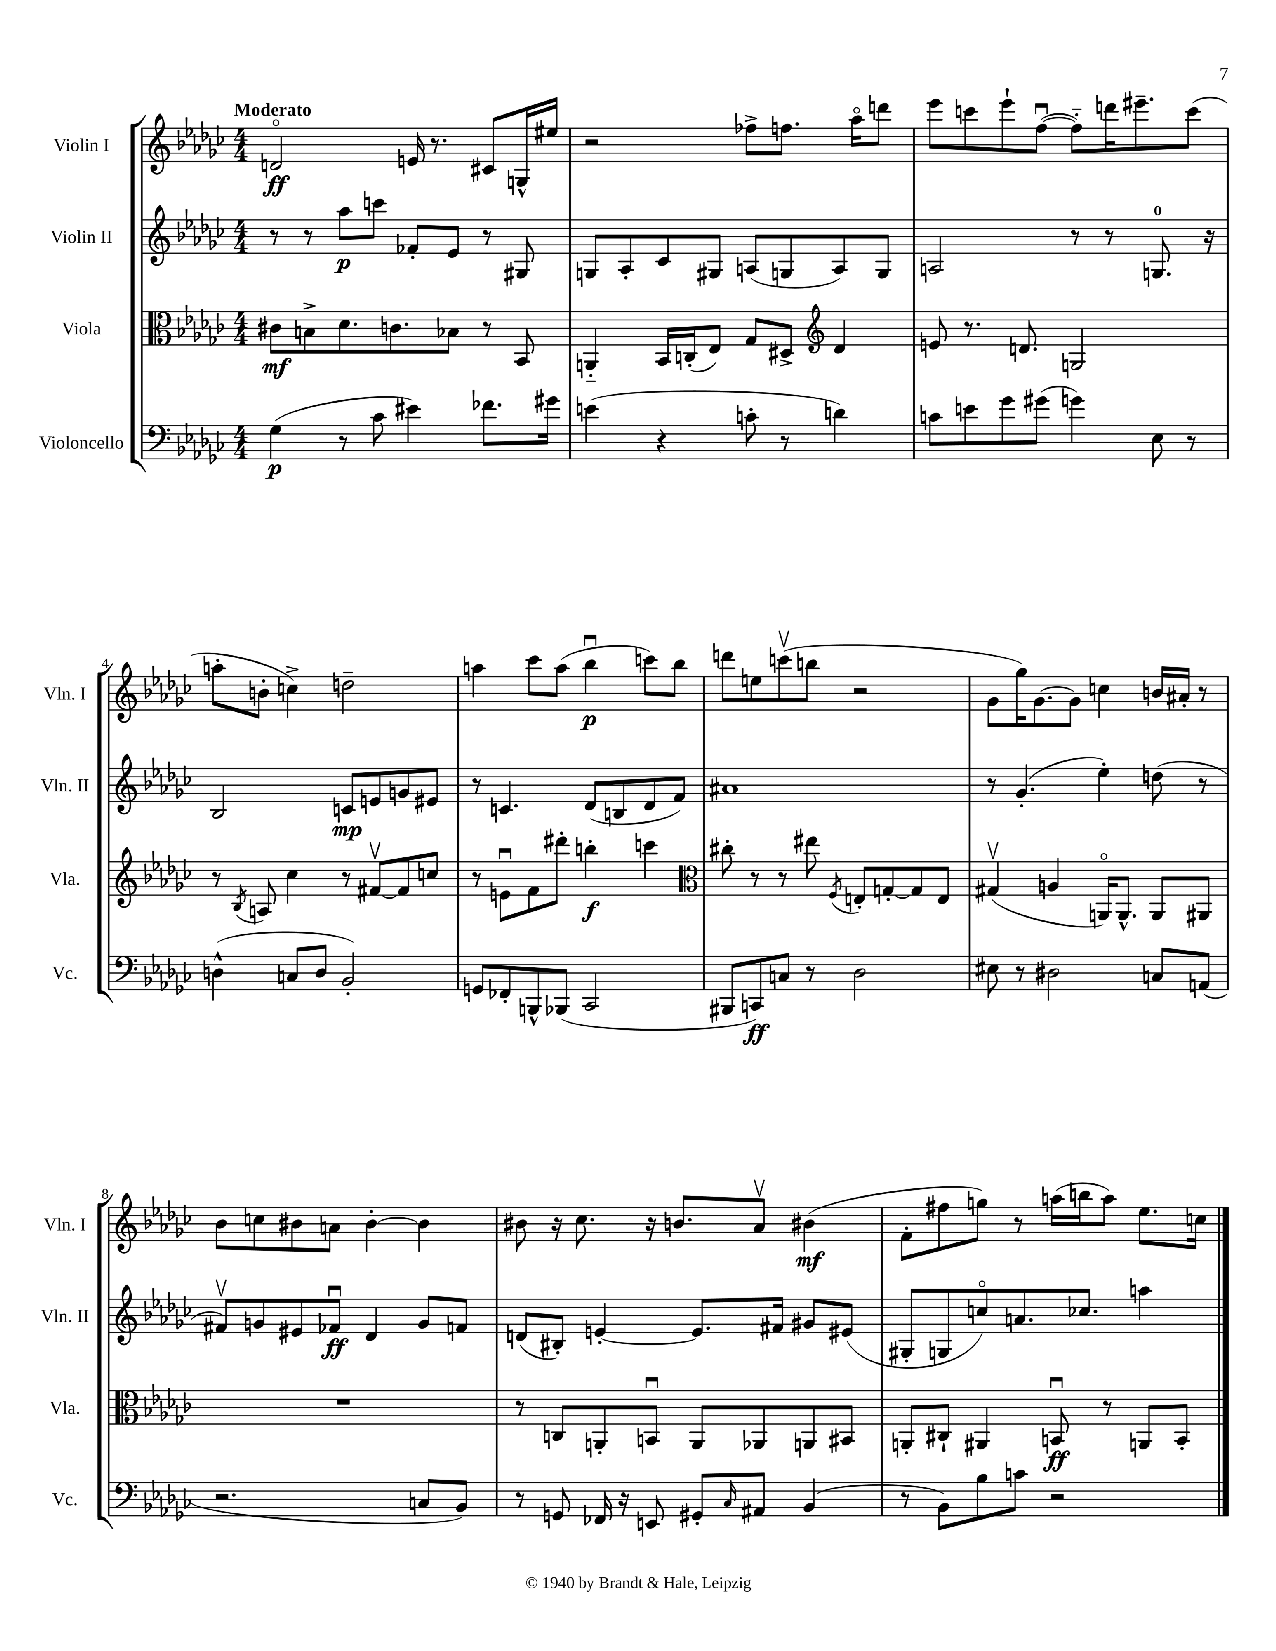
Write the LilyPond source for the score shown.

<<
\new StaffGroup <<
\new Staff = "s0" \with { instrumentName = "Violin I" shortInstrumentName = "Vln. I" } {
    \clef treble \key ges \major \numericTimeSignature \time 4/4 \tempo "Moderato"
    d'2\flageolet\ff e'16 r8. cis'8 g16-^ eis''16 |
    r2 fes''8-> f''8. aes''16\flageolet d'''8 |
    ees'''8 c'''8 ees'''8-! f''8~\downbow( f''8-_) d'''16 eis'''8.-- c'''8( |
    a''8-. b'8-. c''4->) d''2-- |
    a''4 ces'''8 a''8( bes''4\downbow\p c'''8) bes''8 |
    d'''8 e''8 c'''8\upbow( b''8 r2 |
    ges'8 ges''16) ges'8.~ ges'8 c''4 b'16 ais'16-. r8 |
    bes'8 c''8 bis'8 a'8 bis'4~-. bis'4 |
    bis'8 r16 ces''8. r16 b'8. aes'8\upbow bis'4\mf( |
    f'8-. fis''8 g''8) r8 a''16( b''16 a''8) ees''8. c''16 \bar "|." |
}
\new Staff = "s1" \with { instrumentName = "Violin II" shortInstrumentName = "Vln. II" } {
    \clef treble \key ges \major \numericTimeSignature \time 4/4
    r8 r8 aes''8\p c'''8 fes'8-. ees'8 r8 gis8 |
    g8 aes8-. ces'8 gis8 a8( g8 a8) g8 |
    a2 r8 r8 g8.-0 r16 |
    bes2 c'8\mp e'8 g'8 eis'8 |
    r8 c'4. des'8( b8 des'8 f'8) |
    ais'1 |
    r8 ges'4.-.( ees''4-.) d''8( r8 |
    fis'8\upbow) g'8 eis'8 fes'8\downbow\ff des'4 g'8 f'8 |
    d'8( bis8-.) e'4~-. e'8. fis'16 gis'8 eis'8( |
    gis8-. g8 c''8\flageolet) a'8. ces''8. a''4 \bar "|." |
}
\new Staff = "s2" \with { instrumentName = "Viola" shortInstrumentName = "Vla." } {
    \clef alto \key ges \major \numericTimeSignature \time 4/4
    cis'8\mf b8-> des'8. c'8. bes8 r8 bes,8 |
    a,4-_ bes,16 c16-.( ees8) ges8 dis8-> \clef treble des'4 |
    e'8 r8. d'8. g2 |
    r8 \acciaccatura { bes8 } a8 ces''4 r8 fis'8~\upbow fis'8 c''8 |
    r8 e'8\downbow f'8 dis'''8-. b''4-.\f c'''4 |
    \clef alto cis''8-. r8 r8 eis''8 \acciaccatura { f8 } e8-. g8~-. g8 e8 |
    gis4\upbow( a4 a,16\flageolet) a,8.-^ a,8 ais,8 |
    R1 |
    r8 c8 a,8-. b,8\downbow a,8 aes,8 a,8 bis,8 |
    a,8-. cis8-! ais,4 b,8\downbow\ff r8 a,8 b,8-. \bar "|." |
}
\new Staff = "s3" \with { instrumentName = "Violoncello" shortInstrumentName = "Vc." } {
    \clef bass \key ges \major \numericTimeSignature \time 4/4
    ges4\p( r8 ces'8 eis'4) fes'8. gis'16 |
    e'4( r4 c'8-. r8 d'4) |
    c'8 e'8 ges'8 gis'8( g'4) ees8 r8 |
    d4-^( c8 d8 bes,2-.) |
    g,8 fes,8-. b,,8-^ bes,,8( ces,2 |
    bis,,8 c,8\ff) c8 r8 des2 |
    eis8 r8 dis2 c8 a,8( |
    r2. c8 bes,8) |
    r8 g,8 fes,16 r16 e,8 gis,8-. \grace { ces16 } ais,8 bes,4( |
    r8 bes,8) bes8 c'8 r2 \bar "|." |
}
>>
>>
